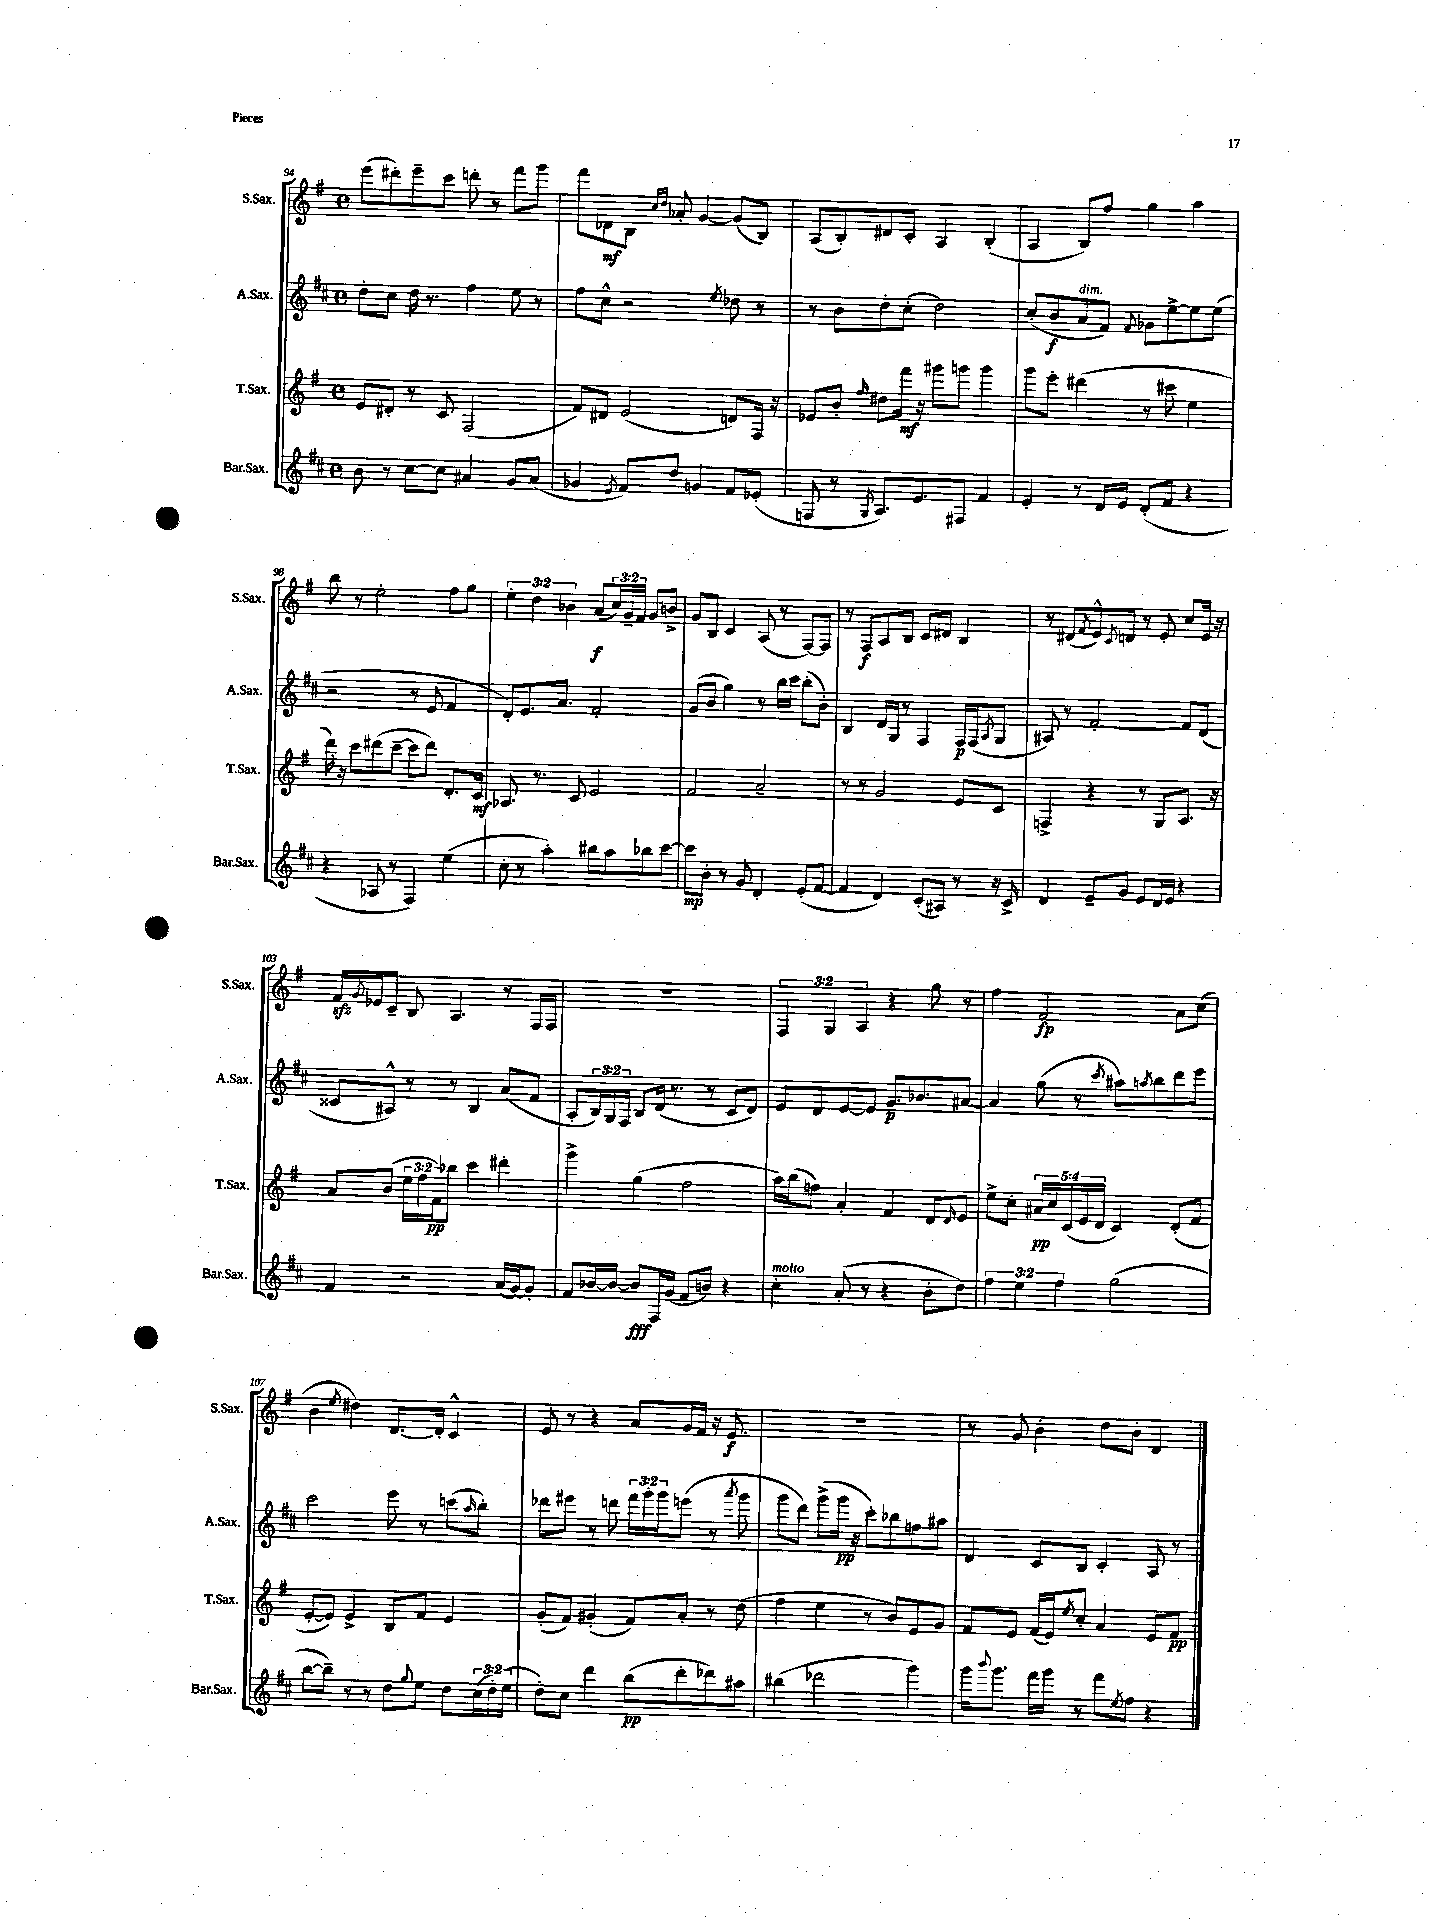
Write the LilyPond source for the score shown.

<<
\new StaffGroup <<
\new Staff = "s0" \with { instrumentName = "S.Sax." shortInstrumentName = "S.Sax." } {
    \clef treble \key g \major \defaultTimeSignature \time 4/4 \override Staff.TupletNumber.text = #tuplet-number::calc-fraction-text
    e'''8( dis'''8-.) e'''8-- c'''8 d'''8-. r8 fis'''8 g'''8 |
    fis'''8 des'8\mf b8 \grace { c''16 d''16 } aes'8-. g'4~ g'8( b8) |
    a8( b8-.) dis'8 c'8-. a4 b4-.( |
    a4 b8) fis''8 g''4 a''4 |
    b''8 r8 e''2-. fis''8 g''8 |
    \tuplet 3/2 { e''4-. d''4 bes'4 } a'8\f( \tuplet 3/2 { c''16) g'16-- fis'16 } g'8 b'8-> |
    g'8 b8 c'4 a8( r8 fis8~) fis8 |
    r8 fis8\f a8 b8 c'8 dis'8 b4 |
    r8 dis'8( \acciaccatura { fis'8 } e'8-^) \acciaccatura { c'8 } d'8 r8 e'8-. c''8 e'16 r16 |
    fis'16\sfz \acciaccatura { g'8 } ees'16 c'8-- b8 a4. r8 fis16 fis16 |
    R1 |
    \tuplet 3/2 { fis4 g4 a4 } r4 g''8 r8 |
    fis''4 fis'2\fp a'8 c''8( |
    b'4 \acciaccatura { e''8 } dis''4) d'8.~ d'16-. c'4-^ |
    e'8 r8 r4 a'8 g'16 fis'16 r16 e'8.\f |
    R1 |
    r8 g'8 b'4-. d''8 b'8-. d'4 \bar "|." |
}
\new Staff = "s1" \with { instrumentName = "A.Sax." shortInstrumentName = "A.Sax." } {
    \clef treble \key d \major \defaultTimeSignature \time 4/4 \override Staff.TupletNumber.text = #tuplet-number::calc-fraction-text
    d''8-. cis''8 d''16 r8. fis''4 e''8 r8 |
    fis''8 cis''8-^ r2 \acciaccatura { e''8 } des''8 r8 |
    r8 b'8 d''8-. cis''8-.( d''2) |
    cis''8-.( b'8\f a'8^\markup { \italic "dim." } fis'8) \appoggiatura { fis'8 } ges'8 e''8~-> e''8 e''8( |
    r2 r8 e'8 fis'4 |
    d'8-.) e'8. a'8. fis'2-. |
    g'8( b'8 g''4) r8 b''16 cis'''16 b''8-.( b'8-.) |
    b4 d'16 g16 r8 fis4 fis16\p fis16( \acciaccatura { a8 } g8 |
    ais8) r8 fis'2~-. fis'8 d'8( |
    cisis'8 ais8-^) r8 r8 b4 a'8( fis'8 |
    a8-. \tuplet 3/2 { b16) g16 fis16 } b8 d'16( r8. r8 cis'8 d'8) |
    e'8 d'8 e'8~ e'8 g'8.\p bes'8. ais'8~ |
    ais'4 g''8( r8 \acciaccatura { cis'''8 } ais''8) \acciaccatura { a''8 } b''8 d'''8 e'''8 |
    cis'''2 e'''8 r8 c'''8( \grace { a''16 } b''8-.) |
    des'''8 eis'''8 r8 d'''8 \tuplet 3/2 { fis'''16 g'''16-. g'''16 } e'''8( r8 \acciaccatura { a'''8 } g'''8 |
    g'''8 d'''8) g'''8->( g'''16\pp r16 cis'''8-.) bes''8 f''8 ais''8 |
    d'4 cis'8 b8 cis'4-. a8 r8 \bar "|." |
}
\new Staff = "s2" \with { instrumentName = "T.Sax." shortInstrumentName = "T.Sax." } {
    \clef treble \key g \major \defaultTimeSignature \time 4/4 \override Staff.TupletNumber.text = #tuplet-number::calc-fraction-text
    e'8 dis'8-. r8 c'8 fis2( |
    fis'8) dis'8 e'2( d'8) fis16 r16 |
    ees'8 b'8-. \grace { fis''16 } dis''8 fis'''16\mf r16 gis'''8 g'''8 g'''4 |
    g'''8 e'''8-. dis'''4( r8 cis'''8 e''4 |
    d'''16) r16 c'''8 dis'''8( c'''8~-- c'''8 dis'''8) d'8.-. c'16\mf |
    aes8. r8. c'8 e'2 |
    fis'2 a'2-- |
    r8 r8 g'2 e'8 c'8 |
    f4-> r4 r8 g8 a8. r16 |
    a'8 b'8( \tuplet 3/2 { e''16 fis''16 fis'16\pp) } bes''8 c'''4 dis'''4-. |
    g'''4-> g''4( fis''2 |
    a''16) b''16( f''8) a'4-. fis'4 d'8 \grace { d'16 } e'8 |
    e''8-> c''8-. \tuplet 5/4 { ais'16\pp c''16 c'16( e'16 d'16 } c'4) d'8-.( fis'8 |
    e'8~-. e'8) e'4-> b8 fis'8 e'4 |
    g'8-.( fis'8) gis'4-.( fis'8) a'8-. r8 d''8( |
    fis''4 e''4 r8 b'8) e'8 g'8 |
    fis'8 e'8 fis'16( e'16) \acciaccatura { e''8 } c''8-. a'4 e'8 fis'8\pp \bar "|." |
}
\new Staff = "s3" \with { instrumentName = "Bar.Sax." shortInstrumentName = "Bar.Sax." } {
    \clef treble \key d \major \defaultTimeSignature \time 4/4 \override Staff.TupletNumber.text = #tuplet-number::calc-fraction-text
    b'8 r8 cis''8~ cis''8 ais'4 g'8 ais'8( |
    ges'4 \acciaccatura { e'8 } fis'8) d''8 g'4 fis'8 ees'8-.( |
    f8 r8 \acciaccatura { g8 } a8.) e'8. fis8 fis'4 |
    e'4-. r8 d'16 e'16 d'8-.( fis'8 r4 |
    r4 aes8 r8 fis4) e''4( |
    cis''8-. r8 a''4-.) bis''8 a''8 bes''8 cis'''8~ |
    cis'''8\mp b'8-. r8 g'8 d'4-. e'8-.( fis'8~ |
    fis'4 d'4) cis'8-.( ais8) r8 r16 cis'16-> |
    d'4 e'8-- g'8 e'8 d'16 e'16 r4 |
    fis'4 r2 a'16( g'16~) g'8-. |
    fis'8 bes'16~ bes'16~ bes'8\fff fis16 g'16( fis'8 b'8) r4 |
    cis''4-.^\markup { \italic "molto" } a'8-.( r8 r4 b'8-. d''8) |
    \tuplet 3/2 { fis''4 e''4 fis''4 } g''2( |
    b''8~ b''8--) r8 r8 d''8 \appoggiatura { g''8 } e''8 d''8 \tuplet 3/2 { cis''16( d''16-.) e''16( } |
    d''8-.) cis''8 d'''4 b''8\pp( d'''8-. des'''8) ais''8 |
    bis''4( des'''2 g'''4) |
    g'''16 \appoggiatura { b'''8 } g'''8. fis'''16 g'''16 r8 fis'''8 \acciaccatura { e''8 } fis''8 r4 \bar "|." |
}
>>
>>
\layout { \context { \Score currentBarNumber = #94 } }
